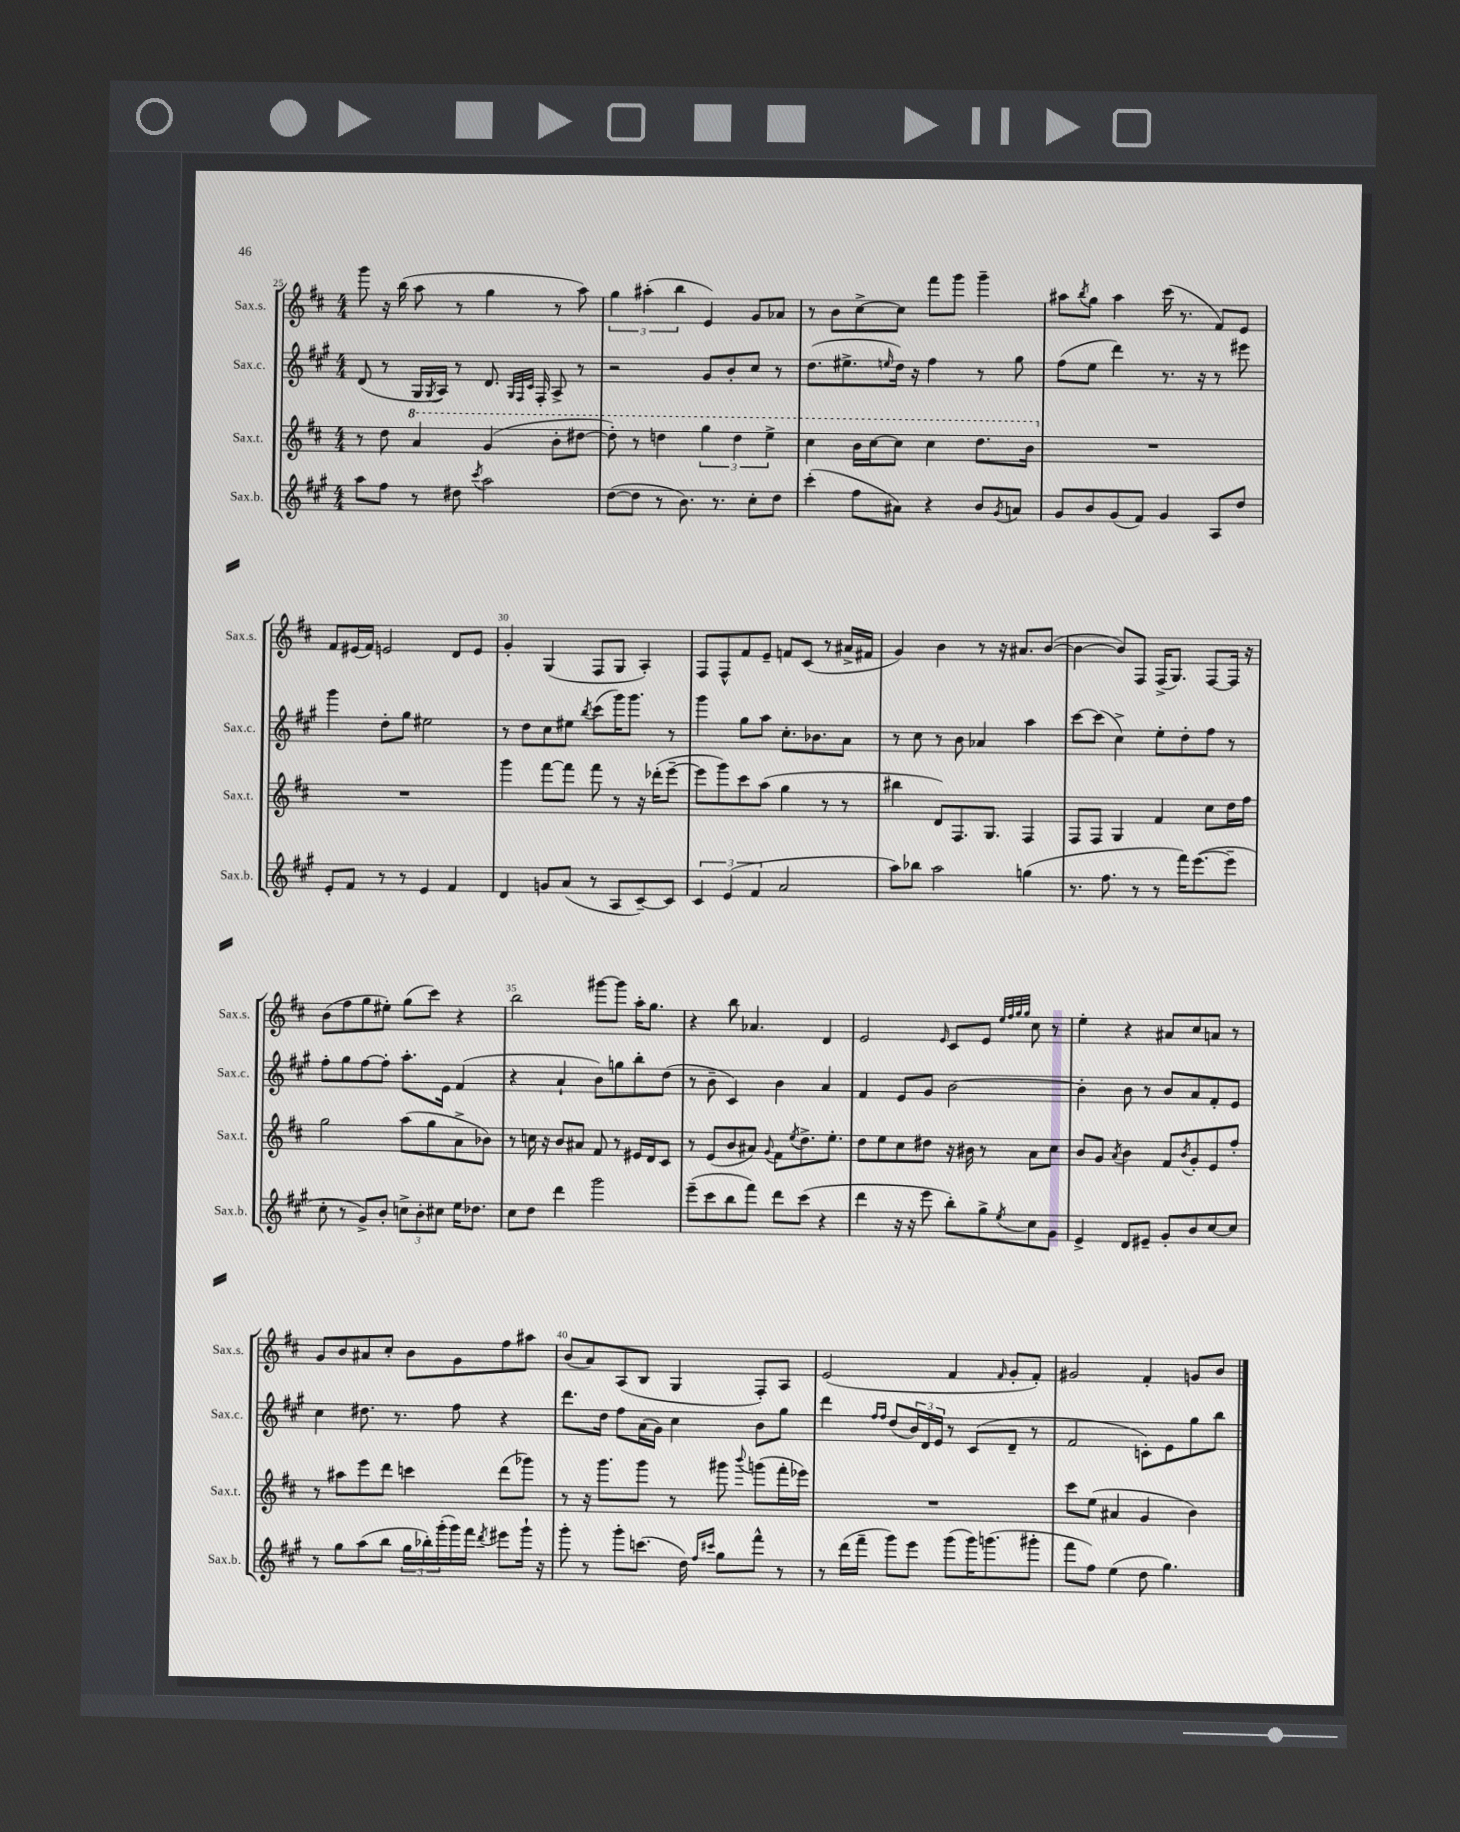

**kern	**kern	**kern	**kern
*staff4	*staff3	*staff2	*staff1
*clefG2	*clefG2	*clefG2	*clefG2
*k[f#c#g#]	*k[f#c#]	*k[f#c#g#]	*k[f#c#]
*M4/4	*M4/4	*M4/4	*M4/4
8aa\L	8r	(8d/	8ggg\
8ff#\J	8dd\	8r	16r
.	.	.	(16bb\
8r	4aa/	16G#/LL	8aa\
.	.	8qG#/	.
.	.	16A/JJ)	.
8dd#\	.	8r	8r
8qccc#/	.	.	.
2aa\	(4gg/	8.d/	4gg\
.	.	32qqG#/LLL	.
.	.	32qqF#/	.
.	.	32qqc#/JJJ	.
.	.	16F#'/	.
.	8bb'\L	8A^/	8r
.	[8ddd#\J	8r	8aa\)
=	=	=	=
([8dd\L	8ddd#'\])	2r	6gg\
8dd\]J	8r	.	.
.	.	.	(6aa#'\
8r	4ddd\	.	.
.	.	.	6bb\
8.b\)	.	.	.
.	6ggg\	8g#/L	4e/)
8.r	.	.	.
.	.	8b'/	.
.	6ddd\	.	.
8cc#'\L	.	8cc#/J	8g/L
.	6eee^\	.	.
8dd\J	.	8r	8a-/J
=	=	=	=
(4ccc#'\	4ccc#\	(8.dd\L	8r
.	.	.	8b\L
.	.	8.ee#^\	.
8ff#\L	16bb\LL	.	[8cc#^\
.	[16ccc#\J	.	.
.	.	16qqee/	.
8a#\J)	8ccc#\]J	16dd\Jk)	8cc#\]J
.	.	16r	.
4r	4ccc#\	4ff#\	8fff#\L
.	.	.	8ggg\J
8b/L	8.ddd\L	8r	4ggg~\
8qg#/	.	.	.
8a/J	.	8gg#\	.
.	16bb\Jk	.	.
=	=	=	=
8g#/L	1r	(8ff#\L	8aa#\L
.	.	.	8qbb/
8b/	.	8ee\J	8gg\J
(8g#/	.	4ddd\)	4aa#\
8f#/J)	.	.	.
4g#/	.	8.r	(16ccc#\
.	.	.	8.r
.	.	16r	.
8A/L	.	8r	8f#/L)
8dd/J	.	8eee#\	8e/J
=	=	=	=
8e'/L	1r	4ggg#\	8f#/L
8f#/J	.	.	(16e#/L
.	.	.	16f#/JJ)
8r	.	8dd'\L	2e/
8r	.	8gg#\J	.
4e/	.	2ee#\	.
4f#/	.	.	8d/L
.	.	.	8e/J
=	=	=	=
4d/	4ggg\	8r	4g'/
.	.	8dd\L	.
8g/L	[8fff#\L	8cc#\	(4G/
(8a/J	8fff#\]J	8ee#\J	.
.	.	8qbb/	.
8r	8fff#\	(8ccc#\L	8F#/L
8A/L	8r	16ggg#\K)	8G/J
.	.	8.ggg#\J	.
[8c#~/)	16r	.	4A'/)
.	(16ddd-'\LK	.	.
8c#/]J	[8eee~\J	8r	.
=	=	=	=
6c#/	8eee\]L	4ggg#\	8F#/L
.	8ggg\)	.	8F#^^/
(6e/	.	.	.
.	8ccc#\	8gg#\L	8f#/
6f#/	.	.	.
.	(8aa\J	8aa\J	8e~/J
2a/	4gg\	8.cc#'\L	8f/L
.	.	.	(8c#/J
.	.	8.b-\	.
.	8r	.	8r
.	8r	8a\J	16a#^/LL
.	.	.	16f#/JJ
=	=	=	=
8aa\L)	4bb#\	8r	4g/)
8bb-\J	.	8cc#\	.
2aa\	8d/L)	8r	4b\
.	8.F#/	8b\	.
.	.	4a-/	8r
.	8.G/J	.	.
.	.	.	16r
.	.	.	8.a#/L
(4gg\	4F#/	4aa\	.
.	.	.	([8b/J
=	=	=	=
8.r	8F#/L	[8ccc#\L	4b\_
.	8F#/J	(8ccc#\]J	.
8.ff#\	.	.	.
.	4G/	4cc#^\)	8b/]L)
8r	.	.	8F#/J
8r	4f#/	8ee'\L	(16F#^/LK
.	.	.	8.G/J)
16fff#\LK)	.	8dd'\	.
([8.eee\	.	.	.
.	8cc#\L	8ff#\J	[8F#/L
8eee~\]J	16dd\L	8r	16F#/]Jk
.	16ff#\JJ	.	16r
=	=	=	=
8cc#'\	2gg\	8ff#'\L	(8b\L
8r	.	8gg#\	8ff#\
8g#^/L)	.	[8ff#\	8gg\
8b'/J	.	8ff#'\]J	8ee#'\J)
12cc^\L	(8aa\L	8.aa'\L	(8gg\L
12b'\	.	.	.
.	8gg\	.	8ccc#\J)
12cc#\J	.	.	.
.	.	16e\Jk	.
16ee\LK	8a^\	(4f#/	4r
8.dd-\J	.	.	.
.	8b-\J)	.	.
=	=	=	=
8cc#\L	8r	4r	2bb\
8dd\J	16cc\	.	.
.	16r	.	.
4ddd\	8b/L	4a`/	.
.	8a#/J	.	.
2ggg#\	8f#/	8b\L)	[8ggg#\L
.	8r	8gg\	8ggg#\]J
.	16e#/LL	8bb'\	16aa'\LK
.	16d/J	.	8.gg\J
.	8c#/J	(8dd\J	.
=	=	=	=
(8eee~\L	8r	8r	4r
8ccc#\	(8e/L	8b~\	.
8bb\	8b/	4c#/)	8bb\
8fff#\J)	8a#/J)	.	4.a-/
.	8qqg/	.	.
8ddd\L	8f#\L	4b\	.
.	8qee/	.	.
(8ccc#\J	8.dd^\	.	.
4r	.	4a/	4d/
.	8.ee'\J	.	.
=	=	=	=
4ddd\	8dd\L	4f#/	2e/
.	8ee\	.	.
16r	8cc#\	8e/L	.
16r	.	.	.
8eee\	8dd#\J	8g#/J	.
.	.	.	16qqe/
8bb'\L)	16r	[2b\	8c#/L
.	16b#\	.	.
8gg#^\	8r	.	8e/J
.	.	.	32qqee/LLL
.	.	.	32qqff#/
.	.	.	32qqgg/
8qee/	.	.	32qqgg/JJJ
8cc#\	8a\L	.	8cc#\
8g#\J	8cc#\J	.	8r
=	=	=	=
4e^/	8b/L	4b'\]	4ee'\
.	8g/J	.	.
.	8qa/	.	.
8d/L	4b\	8b\	4r
8e#~/J	.	8r	.
8g#'/L	8f#/L	8b/L	8a#/L
.	8qb/	.	.
8b/	8g'/	8a/	8cc#/
[8cc#/	8e/	8f#'/	8a/J
8cc#/]J	8ff#'/J	8e/J	8r
=	=	=	=
8r	8r	4cc#\	8g/L
8gg#\L	8aa#\L	.	8b/
(8aa\	8eee\	8.dd#\	8a#/
8bb\J	8ddd\J	.	8cc#'/J
.	.	8.r	.
24gg#\LL	4ccc\	.	8b\L
24bb-'\)	.	.	.
(24ggg#'\	.	.	.
16ggg#\)	.	8ff#\	8g\
16fff#\JJ	.	.	.
8qddd/	.	.	.
8eee#\L	(8ddd\L	4r	8ff#\
16ggg#`\Jk	8ggg-\J)	.	8aa#\J
16r	.	.	.
=	=	=	=
8ggg#'\	8r	8.ddd\L	(8b/L
8r	16r	.	8a/)
.	8.ggg\L	16dd\Jk	.
8ggg#'\L	.	8ff#\L	(8A/
(8.ccc\J	8ggg\J	(16a\L	8B/J
.	.	16g#\JJ)	.
.	8r	4cc#\	4G/
16dd\)	.	.	.
16qqff#/LL	.	.	.
16qqccc#/JJ	.	.	.
8gg#\L	8ggg#\	.	.
.	8qqbbb/	.	.
8fff#^^\J	(8ggg\L	8b\L	8F#'/L)
8r	16fff#'\L	8gg#\J	8A/J
.	16eee-\JJ)	.	.
=	=	=	=
8r	1r	4ddd\	(2e/
(16ddd\LL	.	.	.
16fff#~\JJ	.	.	.
.	.	16qqff#/LL	.
.	.	16qqff#/JJ	.
8ggg#\L)	.	(8dd/L	.
8eee\J	.	24b/L)	.
.	.	24d/	.
.	.	24e/JJ	.
(8ggg#\L	.	8r	4f#/
16ggg#\K)	.	(8c#/L	.
(8.ggg\	.	.	.
.	.	.	16qqf#/
.	.	8d~/J	8g'/L
8ggg#'\J	.	8r	8f#'/J)
=	=	=	=
8fff#\L	8ccc#\L	2f#/	2g#/
8ff#\J)	(8ee\J	.	.
(4ee\	4a#/	.	.
8dd\	4g/	8c'\L)	4f#'/
4.gg#\)	.	8e\	.
.	4b\)	8gg#\	8g/L
.	.	8bb\J	8b/J
==	==	==	==
*-	*-	*-	*-
